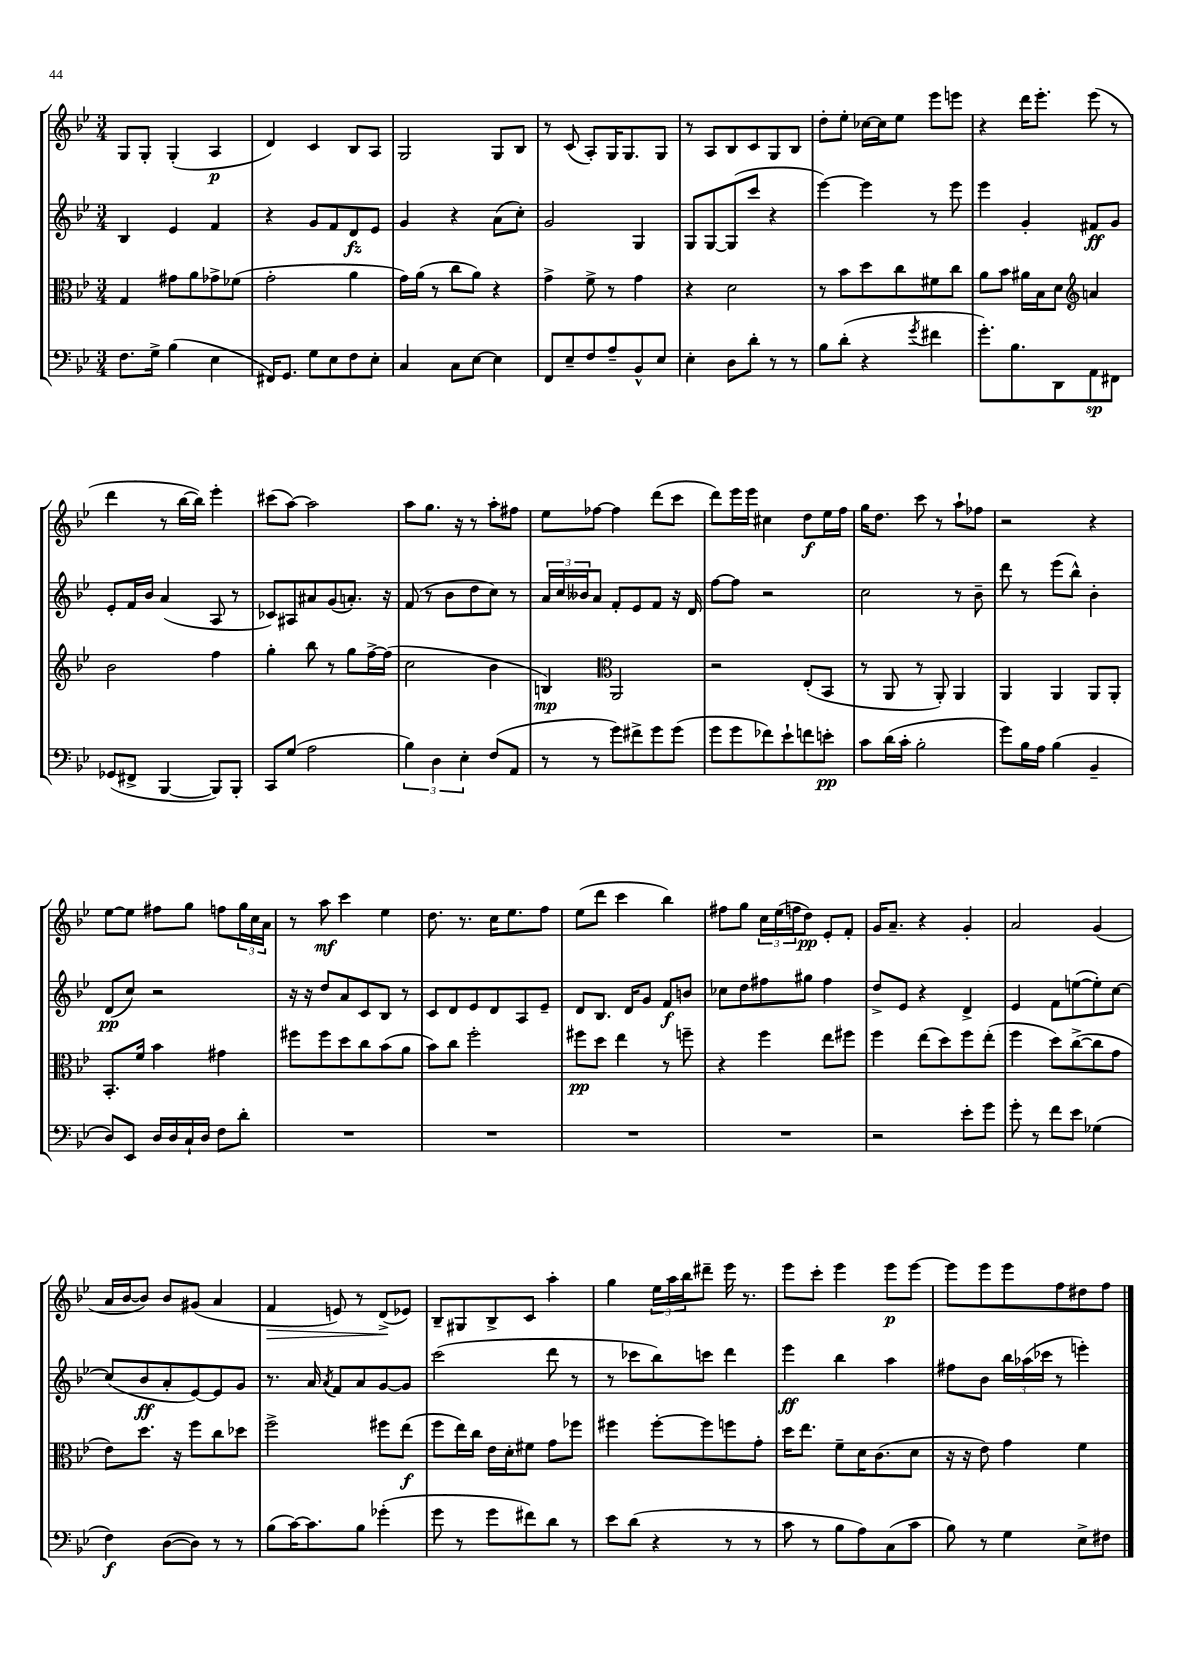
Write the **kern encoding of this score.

**kern	**kern	**kern	**kern
*staff4	*staff3	*staff2	*staff1
*clefF4	*clefC3	*clefG2	*clefG2
*k[b-e-]	*k[b-e-]	*k[b-e-]	*k[b-e-]
*M3/4	*M3/4	*M3/4	*M3/4
8.F	4G	4B-	8G
.	.	.	8G'
16G^	.	.	.
(4B-	8g#	4e-	(4G'
.	8a	.	.
4E-	8g-^	4f	4A
.	(8f-	.	.
=	=	=	=
16FF#)	2g'	4r	4d)
8.GG	.	.	.
8G	.	8g	4c
8E-	.	8f	.
8F	4a	8d	8B-
8E-'	.	8e-	8A
=	=	=	=
4C	16g)	4g	2G
.	(16a	.	.
.	8r	.	.
8C	8cc	4r	.
[8E-	8a)	.	.
4E-]	4r	(8a	8G
.	.	8cc')	8B-
=	=	=	=
8FF	4g^	2g	8r
8E-~	.	.	(8c
8F	8f^	.	8A')
8A~	8r	.	16G
.	.	.	8.G
8BB-^^	4g	4G	.
8E-	.	.	8G
=	=	=	=
4E-'	4r	8G	8r
.	.	[8G	8A
8D	2d	(8G]	8B-
8d'	.	8ccc	8c
8r	.	4r	8G
8r	.	.	8B-
=	=	=	=
8B-	8r	[4eee-)	8dd'
(8d'	8b-	.	8ee-'
4r	8dd	4eee-]	[16cc-
.	.	.	16cc-]
.	8cc	.	8ee-
8qg	.	.	.
4f#	8f#	8r	8eee-
.	8cc	8eee-	8eee
=	=	=	=
8.g')	8a	4eee-	4r
.	8b-	.	.
8.B-	.	.	.
.	16a#	4g'	16ddd
.	16B-	.	8.eee-'
8DD	8d	.	.
*	*clefG2	*	*
8AA	4a	8f#	(8eee-
8FF#	.	8g	8r
=	=	=	=
(8GG-	2b-	8e-'	4ddd
8FF#^	.	16f	.
.	.	16b-	.
[4BBB-	.	(4a	8r
.	.	.	[16bb-
.	.	.	16bb-])
8BBB-])	4ff	8A	4eee-'
8BBB-'	.	8r	.
=	=	=	=
8CC	4gg'	8c-)	(8ccc#
(8G	.	8A#	[8aa)
2A	8bb-	8a#	2aa]
.	8r	(8g	.
.	8gg	8.a')	.
.	[16ff^	.	.
.	(16ff]	16r	.
=	=	=	=
6B-)	2cc	(8f	8aa
.	.	8r	8.gg
6D	.	.	.
.	.	8b-	.
.	.	.	16r
6E-'	.	.	.
.	.	8dd	8r
(8F	4b-	8cc)	8aa'
8AA	.	8r	8ff#
=	=	=	=
8r	4B)	24a	8ee-
.	.	24cc	.
.	.	24b--	.
8r	.	8a	[8ff-
*	*clefC3	*	*
8g)	2AA	8f'	4ff-]
8f#^	.	8e-	.
8g	.	8f	(8ddd
(8g	.	16r	8ccc
.	.	16d	.
=	=	=	=
8g	2r	[8ff	8ddd)
8g	.	8ff]	16eee-
.	.	.	16eee-
8f-)	.	2r	4cc#
8e-`	.	.	.
8f	(8E-'	.	8dd
8e'	8BB-	.	16ee-
.	.	.	16ff
=	=	=	=
8c	8r	2cc	16gg
.	.	.	8.dd
(16d	8AA	.	.
16c'	.	.	.
2B-'	8r	.	8ccc
.	8AA')	.	8r
.	4AA	8r	8aa`
.	.	8b-~	8ff-
=	=	=	=
8g)	4AA	8ddd	2r
16B-	.	8r	.
16A	.	.	.
(4B-	4AA	(8eee-	.
.	.	8bb-^^)	.
4BB-~	8AA	4b-'	4r
.	8AA'	.	.
=	=	=	=
8D)	8.BB-'	(8d	[8ee-
8EE-	.	8cc)	8ee-]
.	16f	.	.
16D	4b-	2r	8ff#
16D	.	.	.
16C`	.	.	8gg
16D	.	.	.
8F	4g#	.	8ff
8d'	.	.	24gg
.	.	.	24cc
.	.	.	24a
=	=	=	=
2.r	8ff#	16r	8r
.	.	16r	.
.	8ff#	8dd	8aa
.	8dd	8a	4ccc
.	8cc	8c	.
.	(8b-	8B-	4ee-
.	8a	8r	.
=	=	=	=
2.r	8b-)	8c	8.dd
.	8cc	8d	.
.	.	.	8.r
.	2ff'	8e-	.
.	.	8d	16cc
.	.	.	8.ee-
.	.	8A	.
.	.	8e-~	8ff
=	=	=	=
2.r	8ff#	8d	(8ee-
.	8dd	8.B-	8ddd
.	4ee-	.	4ccc
.	.	16d	.
.	.	8g	.
.	8r	8f	4bb-)
.	8ff~	8b	.
=	=	=	=
2.r	4r	8cc-	8ff#
.	.	8dd	8gg
.	4ff	8ff#	24cc
.	.	.	(24ee-
.	.	.	24ff
.	.	8gg#	8dd)
.	8ee-	4ff#	8e-'
.	8ff#	.	8f'
=	=	=	=
2r	4ff	8dd^	16g
.	.	.	8.a~
.	.	8e-	.
.	(8ee-	4r	4r
.	8dd)	.	.
8e-'	8ff	4d^	4g'
8g	(8ee-'	.	.
=	=	=	=
8g'	4ff	4e-	2a
8r	.	.	.
8f	8dd)	8f	.
8e-	([8cc^	([8ee	.
(4G-	8cc]	8ee'])	(4g
.	8g	[8cc	.
=	=	=	=
4F)	8e-)	(8cc]	16a
.	.	.	[16b-
.	8.dd	8b-	8b-])
([8D	.	8a'	8b-
.	16r	.	.
8D])	8ff	[8e-)	(8g#
8r	8cc	8e-]	4a
8r	8dd-	8g	.
=	=	=	=
(8B-	2ff^	8.r	4f
[16c)	.	.	.
8.c]	.	16a	.
.	.	8qa	.
.	.	8f	8e)
8B-	.	8a	8r
(4g-'	8ff#	[8g	(8d^
.	(8ee-	8g]	8e-)
=	=	=	=
8g	8ff	(2ccc	8B-~
8r	16ee-)	.	8G#
.	16cc	.	.
8g	16e-	.	8B-^
.	16d'	.	.
8f#)	8f#	.	8c
8d	8g	8ddd	4aa'
8r	8ff-	8r	.
=	=	=	=
8e-	4ff#	8r	4gg
(8d	.	8ccc-	.
4r	[8ff#'	8bb-)	24ee-
.	.	.	24aa
.	.	.	24bb-
.	8ff#]	8ccc	8ddd#~
8r	8ff	4ddd	16eee-
.	.	.	8.r
8r	8g'	.	.
=	=	=	=
8c	16dd	4eee-	8eee-
.	8.ee-	.	.
8r	.	.	8ccc'
8B-	8f~	4bb-	4eee-
8A)	16d	.	.
.	(8.c	.	.
(8C	.	4aa	8eee-
8c	8d	.	[8eee-
=	=	=	=
8B-)	16r	8ff#	8eee-]
.	16r	.	.
8r	8e-)	8b-	8eee-
4G	4g	24bb-	8eee-
.	.	(24aa-	.
.	.	24ccc-	.
.	.	8r	8ff
8E-^	4f	4eee')	8dd#
8F#	.	.	8ff
==	==	==	==
*-	*-	*-	*-
